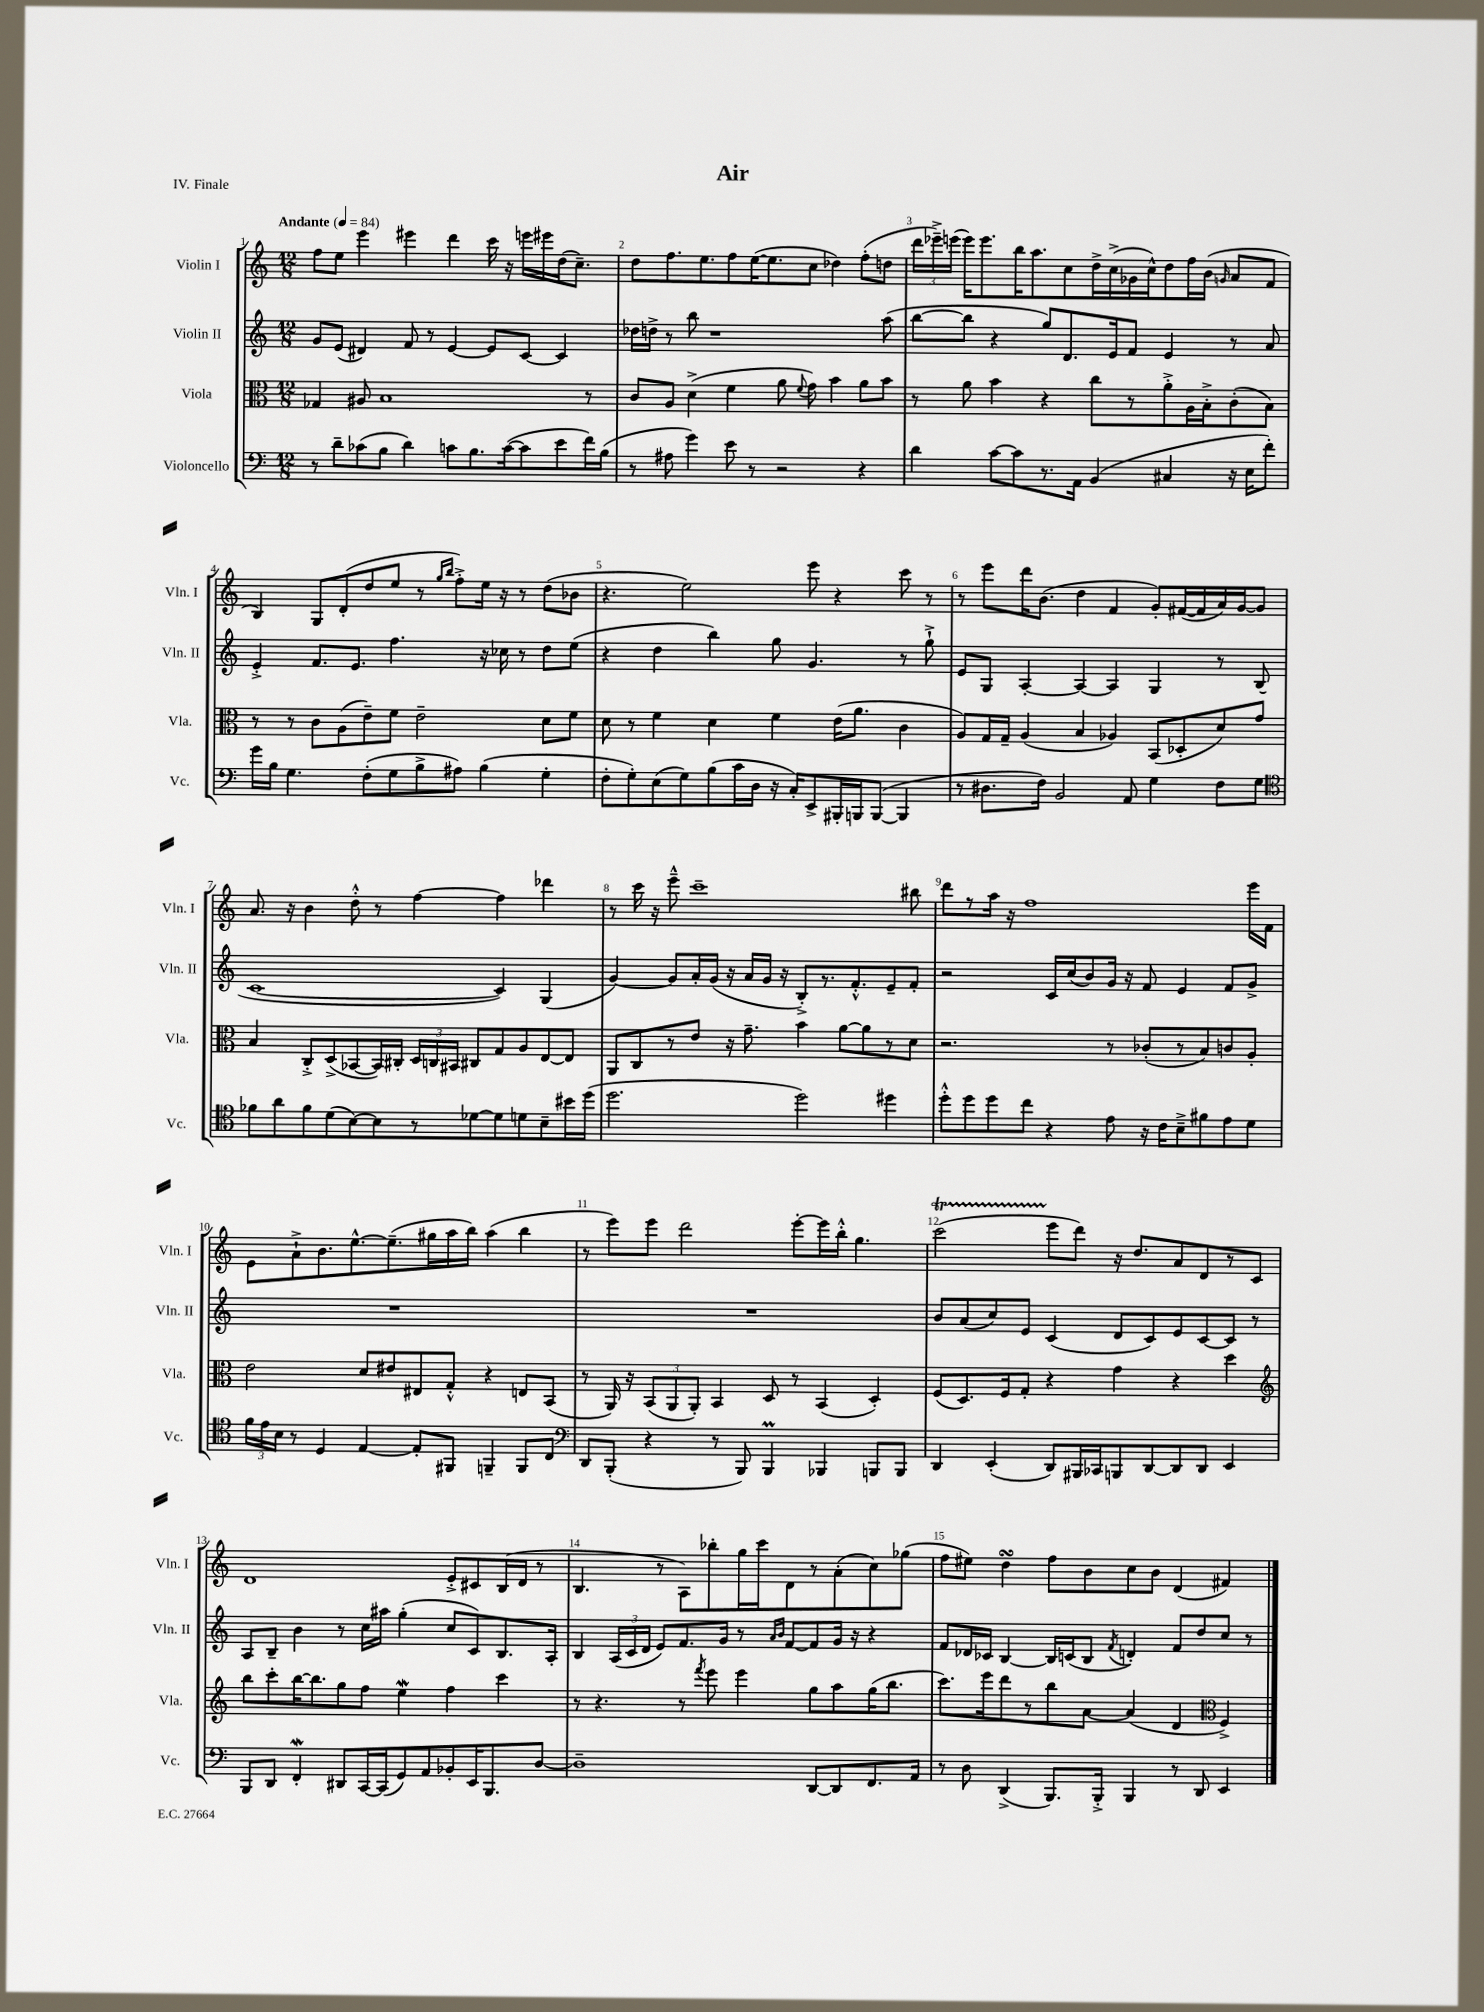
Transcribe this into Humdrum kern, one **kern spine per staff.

**kern	**kern	**kern	**kern
*staff4	*staff3	*staff2	*staff1
*clefF4	*clefC3	*clefG2	*clefG2
*k[]	*k[]	*k[]	*k[]
*M12/8	*M12/8	*M12/8	*M12/8
*MM84	*MM84	*MM84	*MM84
8r	4G-	8g	8ff
8d~	.	(8e	8ee
(8c-	8A#	4d#)	4eee
8B	1B	.	.
4d)	.	8f	4eee#
.	.	8r	.
8c	.	[4e	4ddd
8.B	.	.	.
.	.	8e]	16ccc
([16c	.	.	16r
8c]	.	[8c	16eee
.	.	.	16eee#
8e	.	4c]	(16dd
.	.	.	8.cc~)
16f)	8r	.	.
(16B	.	.	.
=	=	=	=
8r	8c	16dd-	8dd
.	.	16dd^	.
8A#	8A	8r	8.ff
4g)	(4d^	8bb	.
.	.	.	8.ee
.	.	1r	.
8e	4f	.	8ff
8r	.	.	([16ee
.	.	.	8.ee]
2r	8a	.	.
.	8qqf	.	.
.	8g)	.	8cc
.	4b	.	4dd-)
4r	8a	.	(8ff'
.	8b	(8aa	8dd
=	=	=	=
4d	8r	[8bb	24ddd
.	.	.	24eee-~^)
.	.	.	(24eee
.	8a	8bb]	16eee)
.	.	.	8.eee
[8c	4b	4r	.
8c]	.	.	16bb
.	.	.	8.aa
8.r	4r	8gg)	.
.	.	8.d	8cc
16AA	.	.	.
(4BB	8cc	.	16dd^
.	.	16e	(16cc^
.	8r	8f	16g-
.	.	.	16cc^^)
4C#	8a'^	4e	8dd
.	16A	.	16ff
.	16B'^	.	(16b
.	.	.	16qqg
16r	(8c'	8r	8a
16E	.	.	.
8f')	8B)	8a	8f
=	=	=	=
16g	8r	4e'^	4B)
16B	.	.	.
4.G	8r	.	.
.	8c	8.f	8G
.	(8A	.	(8d'
.	.	8.e	.
(8F'	8e~)	.	8dd
8G	8f	4.ff	8ee
8B^	2e~	.	8r
.	.	.	16qqgg
.	.	.	16qqbb
8A#)	.	.	8ff'^)
(4B	.	16r	16ee
.	.	16cc-	16r
.	.	8r	8r
4G'	8d	8dd	(8dd
.	8f	(8ee	8b-
=	=	=	=
8F'	8d	4r	4.r
8G')	8r	.	.
(8E	4f	4dd	.
8G)	.	.	2ee)
(8B	4d	4bb)	.
16c	.	.	.
16D	.	.	.
16r	4f	8gg	.
16C')	.	.	.
8EE^	.	4.g	8eee
16BBB#'	(16e	.	4r
16BBB	8.a	.	.
([8BBB	.	.	.
4BBB]	4c	8r	8ccc
.	.	8gg`^	8r
=	=	=	=
8r	8A)	8e	8r
8.D#	16G	8G	8eee
.	16G~	.	.
.	(4A	[4A'	16ddd
16F)	.	.	(8.b
2BB	.	.	.
.	4B	4A_	4dd
.	4A-)	4A]	4f
8AA	.	.	.
4G	(8BB	4G	8g')
.	8D-'	.	([16f#
.	.	.	16f#]
8F	8d)	8r	16a)
.	.	.	[16g
8G	8g	(8B	8g]
=	=	=	=
*clefC4	*	*	*
8f-	4B	[1c	8.a
8a	.	.	.
.	.	.	16r
8f-	8C'^	.	4b
(8d	(8D^	.	.
[8B)	[8BB-	.	8dd'^^
8B]	16BB-])	.	8r
.	16C#'	.	.
8r	24D	.	[4ff
.	24C	.	.
.	24BB#	.	.
[8d-	8C#	.	.
8d-]	8G	4c])	4ff]
8d	8A	.	.
8B~	[8E	(4G	4ddd-
16b#	8E]	.	.
(16dd	.	.	.
=	=	=	=
2.dd	8AA	[4g)	8r
.	8C	.	16ccc
.	.	.	16r
.	8r	8g]	8eee~^^
.	8e	16a'	1ccc~
.	.	(16g	.
.	16r	16r	.
.	8.g~	16a	.
.	.	16g	.
.	.	16r	.
2dd)	4b	8B'^)	.
.	.	8.r	.
.	[8a	.	.
.	.	8.f'^^	.
.	8a]	.	.
4dd#	8r	8e~	.
.	8d	8f'	8bb#
=	=	=	=
8dd'^^	2.r	2r	8ddd
8dd	.	.	8r
8dd	.	.	16aa
.	.	.	16r
8cc	.	.	1ff
4r	.	16c	.
.	.	(16cc	.
.	.	8b)	.
8e	8r	16g	.
.	.	16r	.
16r	(8c-'	8f	.
16c	.	.	.
8B~^	8r	4e	.
8f#	8B)	.	.
8e	8c	8f	.
8d	8A'	8g^	16eee
.	.	.	16f
=	=	=	=
24f	2e	1.r	8e
24e	.	.	.
24B	.	.	.
8r	.	.	8a`^
4D	.	.	8.b
.	.	.	[8.ee^^
[4E	8d	.	.
.	8e#	.	(8.ee~]
8E']	8E#	.	.
.	.	.	16gg#
8FF#	8G'^^	.	16aa
.	.	.	16bb)
4FF~	4r	.	(4aa
8FF	8E	.	4bb
8C	(8BB	.	.
=	=	=	=
*clefF4	*	*	*
8DD	8r	1.r	8r
(8BBB'	16AA)	.	8eee)
.	16r	.	.
4r	(12BB	.	8eee
.	12AA	.	.
.	.	.	2ddd
.	12AA')	.	.
8r	4BB	.	.
8BBB)	.	.	.
4BBB	8D	.	.
.	8r	.	[8eee'
4BBB-	(4BB	.	16eee]
.	.	.	16bb'^^
.	.	.	4.gg
8BBB	4D')	.	.
8BBB	.	.	.
=	=	=	=
4DD	(8F	8b	(2ccc
.	8.D)	(8a	.
(4EE'	.	8cc)	.
.	16F	.	.
.	8G'	8e	.
8DD)	4r	(4c	8eee
16BBB#	.	.	8ddd)
16CC-	.	.	.
8BBB	4g	8d	16r
.	.	.	8.dd
[8DD	.	8c)	.
8DD]	4r	8e	8a
8DD	.	[8c	8d
4EE	4dd	8c]	8r
.	.	8r	8c
=	=	=	=
*	*clefG2	*	*
8BBB	8bb	8A	1d
8DD	8ccc'	8B~	.
4FF'	[16bb	4b	.
.	8.bb]	.	.
8DD#	8gg	8r	.
[16CC	8ff	16cc	.
(16CC]	.	16aa#	.
8GG)	4ee	(4gg'	.
8AA	.	.	.
8BB-'	4ff	8cc	8e'^
16EE	.	8c)	8c#
8.BBB	.	.	.
.	4ccc	8.B	(16B
.	.	.	16d
[8D	.	.	8r
.	.	16A'	.
=	=	=	=
1D~]	8r	4B	4.B
.	4.r	.	.
.	.	(24A	.
.	.	24c	.
.	.	24d	.
.	.	8e)	8r
.	8r	8.f	8A)
.	8qfff	.	.
.	8eee	.	8bb-'
.	.	16g	.
.	4eee	8r	16gg
.	.	.	16ccc
.	.	16qqa	.
.	.	16qqb	.
.	.	[8f	8d
[8DD	8gg	8f]	8r
8DD]	8aa	16g	(8a'
.	.	16r	.
8.FF	(16gg	4r	8cc)
.	8.bb	.	.
.	.	.	(8gg-
16AA	.	.	.
=	=	=	=
8r	8.ccc)	8f	8ff
8D	.	16d-	8ee#)
.	16eee	16c-	.
(4DD^	8ddd	[4B	4dd
.	8r	.	.
8.BBB)	8bb	16B]	8ff
.	.	(16c	.
.	[8a	8B	8b
16BBB'^	.	.	.
.	.	8qf	.
4BBB	(4a]	4d')	8cc
.	.	.	8b
8r	4d	8f	(4d
8DD	.	8dd	.
*	*clefC3	*	*
4EE	4F^)	8cc	4f#)
.	.	8r	.
==	==	==	==
*-	*-	*-	*-
